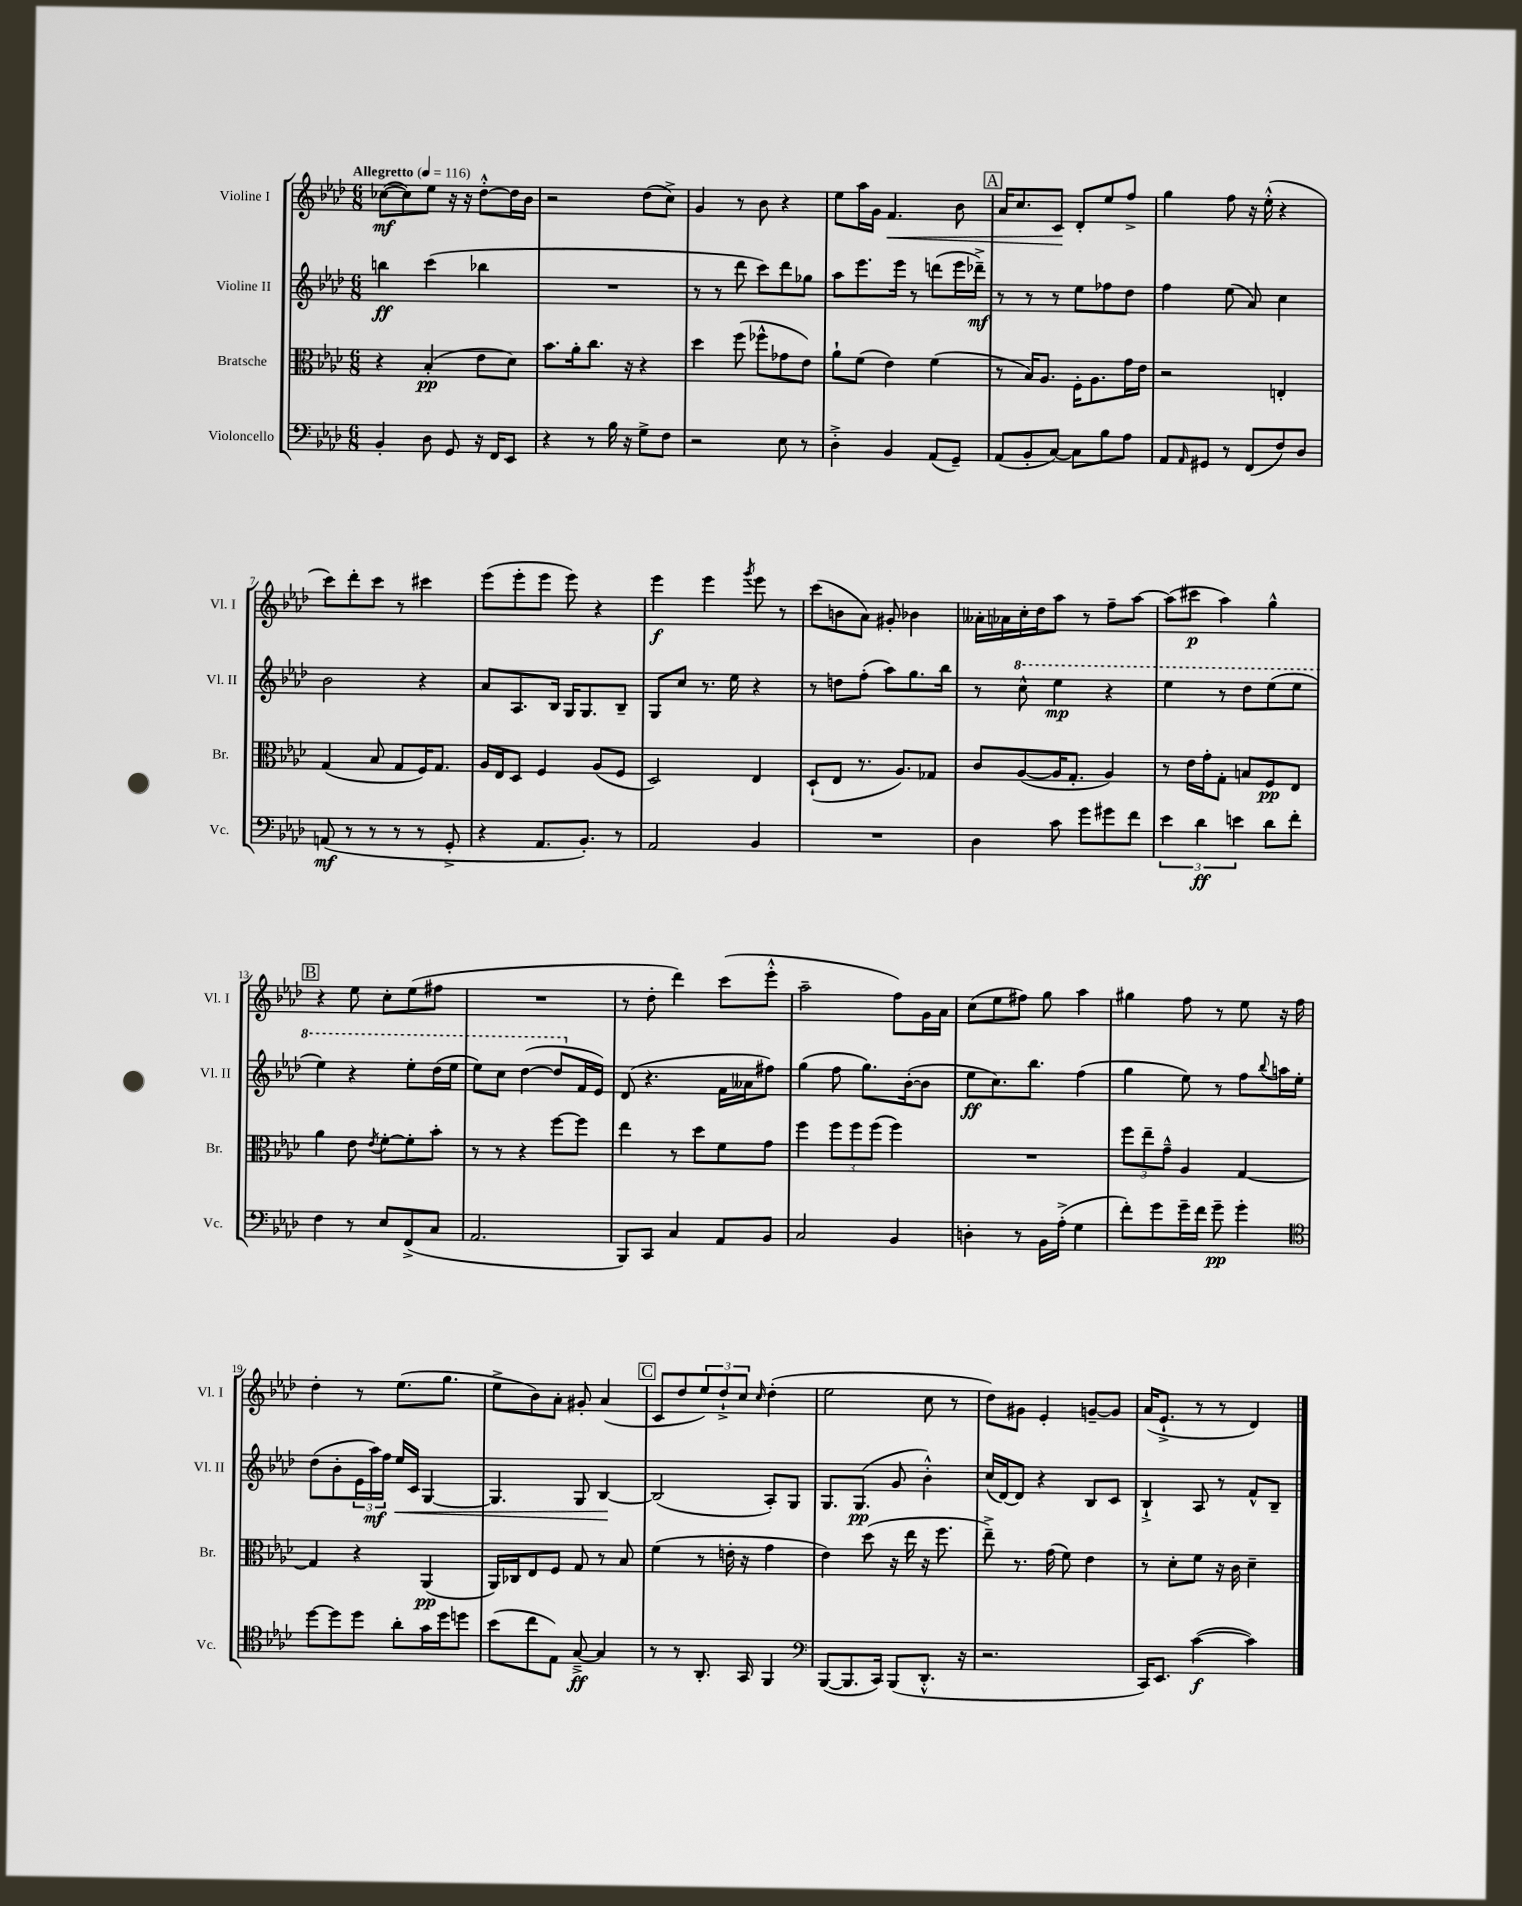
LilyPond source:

<<
\new StaffGroup <<
\new Staff = "s0" \with { instrumentName = "Violine I" shortInstrumentName = "Vl. I" } {
    \clef treble \key aes \major \numericTimeSignature \time 6/8 \tempo "Allegretto" 4 = 116
    ces''8~\mf( ces''8) ees''8 r16 r16 des''8~-.-^ des''16 bes'16 |
    r2 des''8( c''8->) |
    g'4 r8 bes'8 r4 |
    ees''8 aes''16 g'16 f'4.\< bes'8 |
    \mark \markup { \box "A" } aes'16 c''8. c'8\! des'8-. ees''8 f''8-> |
    g''4 f''8 r16 ees''16-.-^( r4 |
    c'''8) des'''8-. c'''8 r8 cis'''4 |
    ees'''8( ees'''8-. ees'''8 ees'''8) r4 |
    ees'''4\f ees'''4 \acciaccatura { g'''8 } ees'''8 r8 |
    c'''8( b'8 aes'8) gis'8-. bes'4 |
    aeses'16-. aes'16 c''16-. des''16 aes''8 r8 f''8-- aes''8~ |
    aes''8( cis'''8\p aes''4) g''4-^ |
    \mark \markup { \box "B" } r4 ees''8 c''8-. ees''8( fis''8 |
    R2. |
    r8 des''8-. des'''4) c'''8( ees'''8-.-^ |
    aes''2-- f''8) g'16 aes'16 |
    c''8( ees''8 fis''8) g''8 aes''4 |
    gis''4 f''8 r8 ees''8 r16 f''16 |
    des''4-. r8 ees''8.( g''8. |
    ees''8-> bes'8) aes'8-. gis'8-. aes'4( |
    \mark \markup { \box "C" } c'8 des''8 \tuplet 3/2 { ees''8) des''8-!-> c''8 } \grace { c''16 } des''4-.( |
    ees''2 c''8 r8 |
    des''8) gis'8 ees'4-. g'8~-- g'8 |
    aes'16( ees'8.-!-> r8 r8 des'4) \bar "|." |
}
\new Staff = "s1" \with { instrumentName = "Violine II" shortInstrumentName = "Vl. II" } {
    \clef treble \key aes \major \numericTimeSignature \time 6/8
    b''4\ff c'''4( bes''4 |
    R2. |
    r8 r8 des'''8 c'''8) des'''8 ges''8 |
    aes''8 ees'''8. ees'''16 r8 d'''8( ees'''16 des'''16--->\mf) |
    \mark \markup { \box "A" } r8 r8 r8 ees''8 fes''8 des''8 |
    f''4 ees''8( aes'8) c''4 |
    bes'2 r4 |
    aes'8 aes8. bes16 g16 g8. bes8-- |
    g8 c''8 r8. ees''16 r4 |
    r8 d''8 f''8-.( aes''8) g''8. bes''16 |
    r8 \ottava #1 c'''8-^ ees'''4\mp r4 |
    ees'''4 r8 des'''8 ees'''8( ees'''8 |
    \mark \markup { \box "B" } ees'''4) r4 ees'''8-. des'''16( ees'''16 |
    ees'''8) c'''8 des'''4~( des'''8 \ottava #0 f'16 ees'16) |
    des'8( r4. f'16 aeses'16 fis''8) |
    g''4( f''8 g''8.) bes'16~-.( bes'8 |
    ees''8\ff c''8.) bes''8. f''4( |
    g''4 ees''8) r8 f''8 \appoggiatura { bes''8 } a''16 ees''16-. |
    des''8( bes'8-. \tuplet 3/2 { ees'16 aes''16\mf) f''16 } ees''16\< c'16 g4~ |
    g4. g8 bes4~\! |
    \mark \markup { \box "C" } bes2( aes8-.) g8 |
    g8. g8.\pp( g'8 bes'4-.-^) |
    c''16( des'16~) des'8 r4 bes8 c'8 |
    bes4-!-> aes8 r8 f'8-^ bes8-- \bar "|." |
}
\new Staff = "s2" \with { instrumentName = "Bratsche" shortInstrumentName = "Br." } {
    \clef alto \key aes \major \numericTimeSignature \time 6/8
    r4 bes4-.\pp( ees'8 des'8) |
    bes'8. aes'16-. c''8. r16 r4 |
    des''4 f''8( fes''8-^ ges'8 ees'8) |
    aes'8-! f'8( ees'4) f'4( |
    \mark \markup { \box "A" } r8 bes16) aes8. f16-. aes8. g'16 ees'16 |
    r2 e4-. |
    g4( bes8 g8 f16) g8. |
    aes16 ees16 des8 f4 aes8( f8 |
    des2) ees4 |
    des8-!( ees8 r8. aes8.) ges8 |
    c'8 aes8~( aes16 g8.-. aes4) |
    r8 ees'16 g'16-. g8-. b8 f8\pp ees8 |
    \mark \markup { \box "B" } aes'4 ees'8 \acciaccatura { ees'8 } f'8~-. f'8-. bes'8-. |
    r8 r8 r4 f''8~ f''8 |
    ees''4 r8 des''8 f'8 g'8 |
    f''4 \tuplet 3/2 { f''8 f''8 f''8( } f''4) |
    R2. |
    \tuplet 3/2 { f''8 ees''8-- g'8---^ } aes4 g4~ |
    g4 r4 aes,4\pp( |
    aes,16) ces16 ees8 f8 g8 r8 bes8 |
    \mark \markup { \box "C" } f'4( r8 e'16-. r16 g'4 |
    ees'4) des''8( r16 ees''16 r16 f''8. |
    ees''8--->) r8. g'16( f'8) ees'4 |
    r8 des'8-. f'8 r16 c'16 des'4-- \bar "|." |
}
\new Staff = "s3" \with { instrumentName = "Violoncello" shortInstrumentName = "Vc." } {
    \clef bass \key aes \major \numericTimeSignature \time 6/8
    bes,4-. des8 g,8 r16 f,16 ees,8 |
    r4 r8 bes16 r16 g8-> f8 |
    r2 ees8 r8 |
    des4-.-> bes,4 aes,8( g,8--) |
    \mark \markup { \box "A" } aes,8( bes,8-. c8~) c8 bes8 aes8 |
    aes,8 \grace { aes,16 } gis,8 r8 f,8( f8) des8 |
    a,8\mf( r8 r8 r8 r8 g,8-.-> |
    r4 aes,8. bes,8.-.) r8 |
    aes,2 bes,4 |
    R2. |
    des4 c'8 g'8 gis'8 f'8 |
    \tuplet 3/2 { ees'4 des'4\ff e'4 } des'8 f'8-. |
    \mark \markup { \box "B" } f4 r8 ees8 f,8->( c8 |
    aes,2. |
    bes,,8) c,8 c4 aes,8 bes,8 |
    c2 bes,4 |
    d4-. r8 bes,16 aes16-.->( g4 |
    f'8-.) g'8 g'16-- f'16 g'8--\pp g'4-. |
    \clef tenor des''8~ des''8 des''8 aes'8-. g'16 des''16 d''8 |
    bes'8( c''8 ees8) g8~--->\ff g4 |
    \mark \markup { \box "C" } r8 r8 aes,8.-. g,16 f,4 |
    \clef bass bes,,8~( bes,,8. c,16) bes,,8( des,8.-.-^ r16 |
    r2. |
    c,16) ees,8. c'4~\f( c'4) \bar "|." |
}
>>
>>
